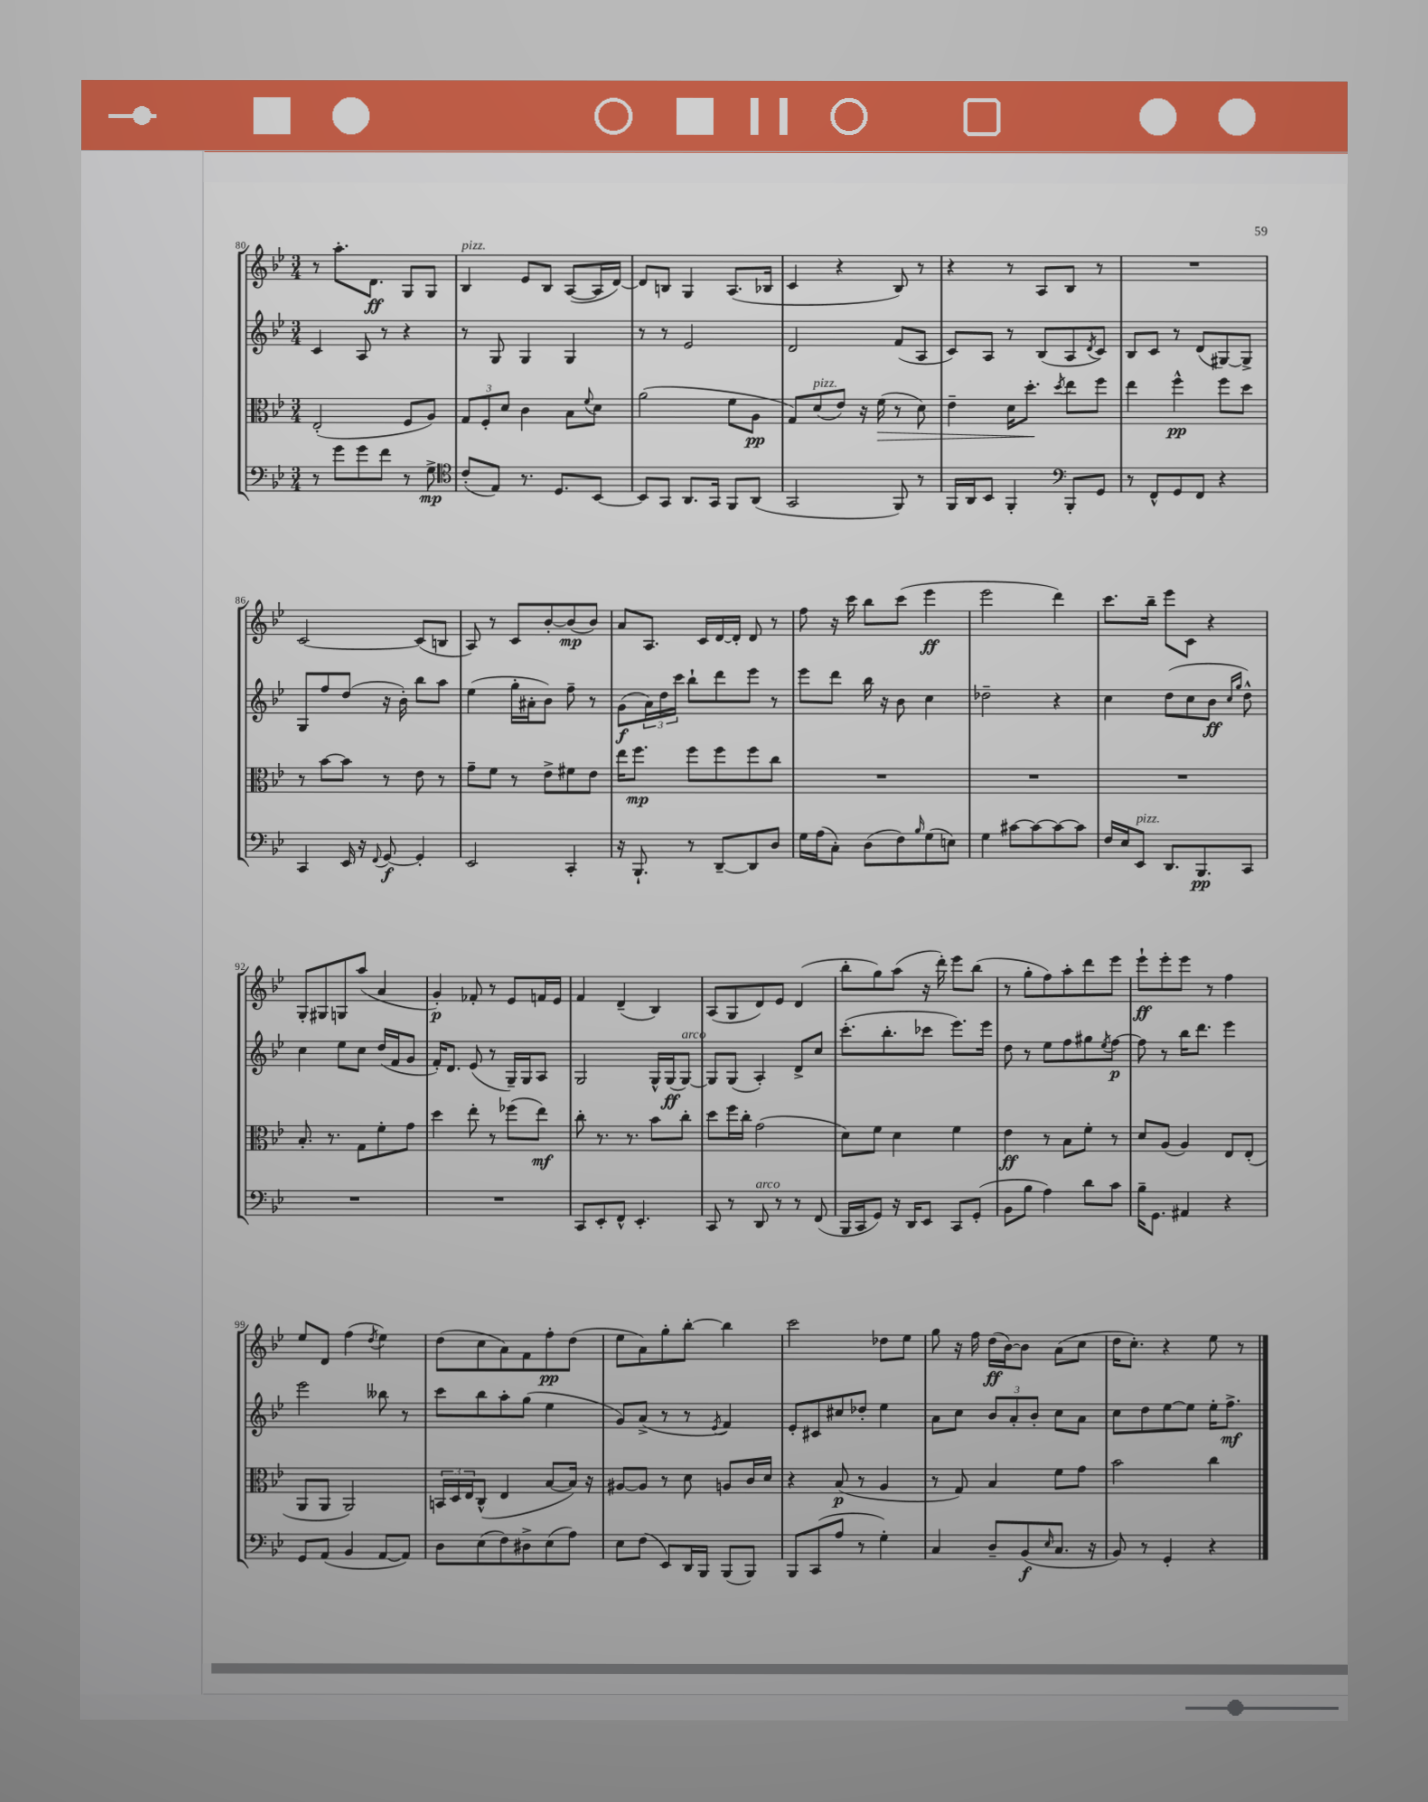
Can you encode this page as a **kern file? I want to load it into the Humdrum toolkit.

**kern	**kern	**kern	**kern
*staff4	*staff3	*staff2	*staff1
*clefF4	*clefC3	*clefG2	*clefG2
*k[b-e-]	*k[b-e-]	*k[b-e-]	*k[b-e-]
*M3/4	*M3/4	*M3/4	*M3/4
8r	(2E-'/	4c/	8r
8g\L	.	.	8.aa'\L
8g\	.	8A/	.
.	.	.	8.d\J
8f\J	.	8r	.
8r	8F/L	4r	8G/L
8G^\	8A/J)	.	8G/J
=	=	=	=
*clefC4	*	*	*
(8c'/L	12G/L	8r	4B-/
.	12F'/	.	.
8E-/J)	.	8G/	.
.	12d/J	.	.
8.r	4c\	4G/	8e-/L
.	.	.	8B-/J
8.D/L	.	.	.
.	8B-\L	4G/	([8A/L
.	8qqf/	.	.
[8BB-/J	8d\J	.	16A/]L
.	.	.	[16d/JJ)
=	=	=	=
8BB-/]L	(2a\	8r	8d/]L
8GG/J	.	8r	8B/J
8.AA/L	.	2e-/	4G/
16GG/Jk	.	.	.
8FF/L	8f\L	.	(8.A/L
(8AA/J	8A\J	.	.
.	.	.	16B-/Jk
=	=	=	=
2GG/	8G/L)	2d/	4c/
.	(8d/	.	.
.	8e-/J)	.	4r
.	16r	.	.
.	(16f\	.	.
8FF/)	8r	(8f/L	8B-/)
8r	8d\)	8A/J	8r
=	=	=	=
16FF/LL	4e-~\	8c/L)	4r
16AA/J	.	.	.
8BB-/J	.	8A/J	.
4FF'/	16d\LK	8r	8r
.	8.dd'\J	.	.
.	.	(8B-/L	8A/L
*clefF4	*	*	*
.	8qdd/	.	.
8BBB-'/L	8ee-\L	8A/	8B-/J
.	.	8qd/	.
8GG/J	8ff\J	8c/J)	8r
=	=	=	=
8r	4ee-\	8B-/L	2.r
8FF^^/L	.	8c/J	.
8GG/	4ff^^\	8r	.
8FF/J	.	(8d/L	.
4r	8ff\L	[8G#/)	.
.	8dd\J	8G#^/]J	.
=	=	=	=
4CC/	8r	8G/L	[2c/
.	[8b-\L	8ff/	.
16EE-/	8b-\]J	(8dd/J	.
16r	.	.	.
8qqFF/	.	.	.
[8GG/	8r	16r	.
.	.	16b-'\)	.
4GG'/]	8e-\	8bb-\L	(8c/]L
.	8r	8aa\J	8B/J
=	=	=	=
2EE-/	8g~\L	(4ee-\	8A/)
.	8f\J	.	8r
.	8r	16gg'\LL	8c/L
.	.	16a#'\J	.
.	8e-^\L	8b-\J)	[8b-'/
4CC'/	8f#\	8ff~\	(8b-/]
.	8e-\J	8r	8b-/J)
=	=	=	=
16r	16ee-\LK	(8g\L	8a/L
8.BBB-`/	8.ff\J	.	.
.	.	24a\L)	8.A/J
.	.	24dd\	.
.	.	24ccc\JJ	.
8r	8ff\L	8bb-`\L	.
.	.	.	16c/LL
[8DD~/L	8ff\	8ddd\	[16d/
.	.	.	16d'/]JJ
8DD/]	8ff\	8eee-\J	8d/
8D/J	8cc\J	8r	8r
=	=	=	=
16G\LL	2.r	8eee-\L	8ff\
(16A\J	.	.	.
8C'\J)	.	8ddd\J	16r
.	.	.	16ccc\
(8D\L	.	16bb-\	8bb-\L
.	.	16r	.
8F\)	.	8b-\	(8ccc\J
16qqB-/	.	.	.
(8G\	.	4cc\	4eee-\
8E\J)	.	.	.
=	=	=	=
4G\	2.r	2dd-~\	2eee-\
[8c#\L	.	.	.
8c#\_	.	.	.
8c#\_	.	4r	4ddd\)
8c#\]J	.	.	.
=	=	=	=
16F/LL	2.r	4cc\	8.ccc\L
16E-/J	.	.	.
8EE-/J	.	.	.
.	.	.	16bb-~\Jk
8.DD/L	.	(8dd\L	8eee-\L
.	.	8cc\	8c\J
8.BBB-/	.	.	.
.	.	8b-\J	4r
.	.	16qqcc/LL	.
.	.	16qqgg/JJ	.
8CC/J	.	8dd^^\)	.
=	=	=	=
2.r	8.B-'/	4cc\	8G'/L
.	.	.	8G#/
.	8.r	.	.
.	.	8ee-\L	8G/
.	8G\L	8cc\J	(8aa/J
.	8f'\	(16dd/LL	4a/
.	.	16f/J	.
.	8g\J	8g/J	.
=	=	=	=
2.r	4dd\	16f'/LK)	4g'/)
.	.	8.d/J	.
.	8ee-'\	(8e-/	8f-'/
.	8r	8r	8r
.	(8ff-\L	16G~/LL)	8e-/L
.	.	16G/J	.
.	8ee-\J)	8A/J	16f/L
.	.	.	16e-/JJ
=	=	=	=
8CC/L	8cc'\	2G/	4f/
8EE-'/	8.r	.	.
8FF^^/J	.	.	(4d~/
.	8.r	.	.
4.EE-'/	.	.	.
.	8b-\L	16G^^/LL	4B-/)
.	.	(16G/J	.
.	8cc'\J	[8G/J)	.
=	=	=	=
8CC/	8dd\L	8G/]L	(8A/L
8r	16ff\L	(8G/J	8G/
.	16cc'\JJ	.	.
8DD/	(2g\	4A'/)	8d/)
8r	.	.	8e-/J
8r	.	8d^/L	(4d/
(8FF/	.	8cc/J	.
=	=	=	=
16BBB-/LL	8d\L)	(8.ccc'\L	8bb-'\L
16CC/J	.	.	.
8GG/J)	8f\J	.	8gg\)
.	.	8.bb-'\	.
16r	4d\	.	(8aa\J
16DD/LK	.	.	.
8EE-/J	.	8ccc-\J	16r
.	.	.	16ddd'\)
8CC/L	4f\	8.eee-\L)	8eee-\L
(8GG'/J	.	.	(8bb-\J
.	.	16eee-\Jk	.
=	=	=	=
8BB-\L	4e-\	8dd\	8r
8B-\J	.	8r	8gg'\L
4A\)	8r	8ee-\L	8ff\)
.	8B-\L	8ff\	8aa'\
8d\L	8f'\J	8gg#\	8ddd\
.	.	8qee-/	.
8c\J	8r	[8ff\J	8eee-\J
=	=	=	=
16B-~\LK	8d/L	8ff\]	8eee-`\L
8.GG\J	.	.	.
.	(8A/J	8r	8eee-'\
4AA#/	4A/)	16bb-\LK	8eee-\J
.	.	8.ddd\J	.
.	.	.	8r
4r	8E-/L	4eee-\	4ff\
.	(8E-'/J	.	.
=	=	=	=
8GG/L	8AA/L	2eee-\	8ee-/L
(8AA/J	8AA/J	.	8d/J
4BB-/	2AA/)	.	(4ff\
.	.	.	8qdd/
[8AA/L	.	8bb--\	4ee-\)
8AA/]J)	.	8r	.
=	=	=	=
8D\L	24BB/LL	8ccc\L	(8dd\L
.	24D/	.	.
.	24E-/J	.	.
(8E-\	(8C^^/J	8bb-\	8cc\
8F\)	4E-/	8aa'\	8a\)
8D#^\	.	(8gg\J	8f\
(8E-\	[8B-/L	4ee-\	8ff'\
8A\J)	16B-/]Jk)	.	(8dd\J
.	16r	.	.
=	=	=	=
8E-\L	[8A#/L	8g/L)	8ee-\L
(8F\J	8A#/]J	(8a^/J	8a\)
8EE-/L)	8r	8r	8gg'\
16DD/L	8d\	8r	[8bb-'\J
16BBB-/JJ	.	.	.
.	.	8qe-/	.
(8BBB-/L	8A/L	4f/)	4bb-\]
8BBB-/J)	16c/L	.	.
.	16d/JJ	.	.
=	=	=	=
8BBB-/L	4r	8e-'/L	2ccc\
(8CC/	.	8c#/	.
8A/J	(8B-/	8cc#/	.
8r	8r	8dd-'/J	.
4G'\)	4A/	4ee-\	8dd-\L
.	.	.	8ee-\J
=	=	=	=
4C/	8r	8a\L	8gg\
.	8G/)	8cc\J	16r
.	.	.	16ff\
8D~/L	4B-/	12b-/L	(16dd\LL
.	.	.	[16b-\J)
.	.	12a'/	.
(8BB-/	.	.	8b-\]J
.	.	12b-'/J	.
16qqE-/	.	.	.
8.C/J	8f\L	8cc\L	(8a\L
.	8g\J	8a\J	8cc\J
16r	.	.	.
=	=	=	=
8BB-/)	2b-\	8cc\L	16dd\LK
.	.	.	8.cc'\J)
8r	.	8dd\	.
4GG'/	.	[8ee-\	4r
.	.	8ee-\]J	.
4r	4cc\	16ee-'\LK	8ee-\
.	.	8.ff^\J	.
.	.	.	8r
==	==	==	==
*-	*-	*-	*-
